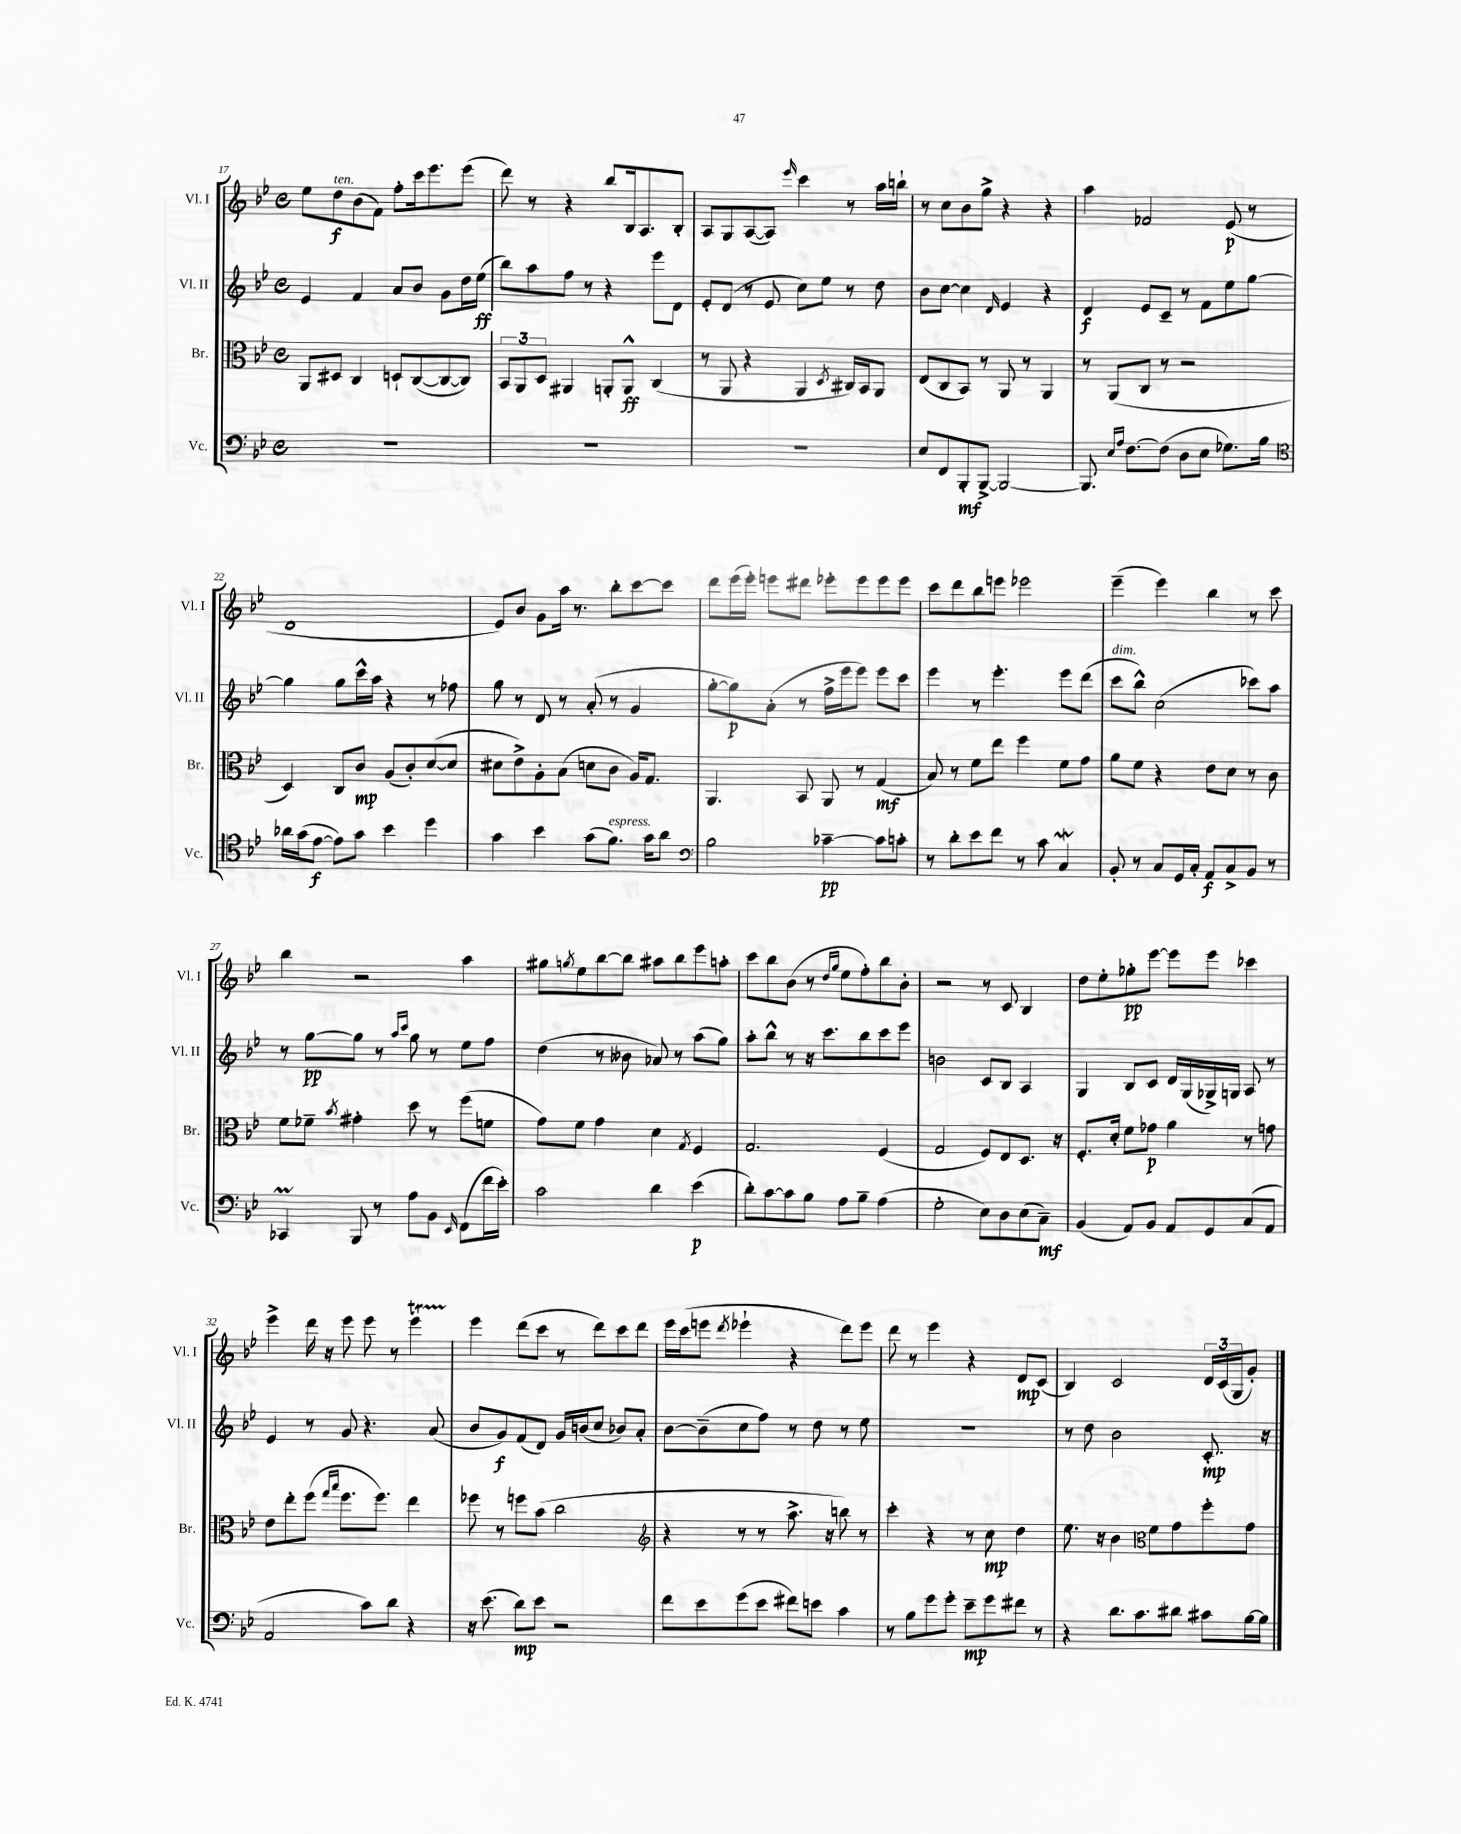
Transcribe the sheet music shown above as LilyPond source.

<<
\new StaffGroup <<
\new Staff = "s0" \with { instrumentName = "Vl. I" shortInstrumentName = "Vl. I" } {
    \clef treble \key bes \major \defaultTimeSignature \time 4/4
    ees''8 d''8\f^\markup { \italic "ten." } bes'8( f'8) f''8-. c'''16 ees'''8. ees'''8( |
    d'''8) r8 r4 bes''8 bes16 a8. bes8-. |
    a8 g8 a8~( a8) \grace { ees'''16 } c'''4 r8 a''16 b''16-! |
    r8 c''8 bes'8 g''8-> r4 r4 |
    a''4 fes'2 ees'8\p( r8 |
    d'1 |
    ees'8) bes'8 g'8 a''16 r8. bes''8-. c'''8~ c'''8 |
    d'''8 ees'''16( ees'''16-.) e'''8 dis'''8 ees'''8-. ees'''8 ees'''8 ees'''8 |
    c'''8 d'''8 bes''8 e'''8 ees'''2 |
    ees'''4--( ees'''4) bes''4 r8 c'''8 |
    bes''4 r2 a''4 |
    gis''8 \acciaccatura { g''8 } ees''8 bes''8~ bes''8 ais''8 bes''8 ees'''8 a''8-. |
    c'''8 bes''8 bes'8( r8 \grace { d''16 g''16 } ees''8 f''8-.) bes''8 bes'8-. |
    r2 r8 c'8 bes4 |
    d''8 ees''8-. ges''8-.\pp ees'''8~ ees'''8 ees'''8 ces'''4 |
    ees'''4-> d'''16 r16 ees'''8 ees'''8 r8 ees'''4\startTrillSpan |
    ees'''4\stopTrillSpan d'''8( c'''8 r8 d'''8) c'''8 d'''8 |
    ees'''16 c'''16( e'''8 \acciaccatura { d'''8 } ees'''4-! r4 d'''8) ees'''8 |
    d'''8 r8 ees'''4 r4 d'8\mp c'8( |
    bes4) c'2 \tuplet 3/2 { d'16 c'16( g16 } g'8-.) \bar "|." |
}
\new Staff = "s1" \with { instrumentName = "Vl. II" shortInstrumentName = "Vl. II" } {
    \clef treble \key bes \major \defaultTimeSignature \time 4/4
    ees'4 f'4 a'8 bes'8 g'8 d''16 ees''16\ff( |
    bes''8) a''8 f''8 r8 r4 ees'''8 d'8 |
    ees'8-. d'8( r8 ees'8 c''8) ees''8 r8 d''8 |
    bes'8 c''8~ c''4 \grace { d'16 } ees'4 r4 |
    d'4\f ees'8 c'8-- r8 f'8 ees''8 g''8~ |
    g''4 g''8 c'''16-^ a''16 r4 r8 fes''8 |
    g''8 r8 d'8 r8 a'8-.( r8 g'4 |
    g''8~-. g''8\p) a'8-.( r8 f''16-> ees'''16 ees'''8) ees'''8 c'''8 |
    ees'''4 r8 ees'''4.-. ees'''8 d'''8( |
    c'''8^\markup { \italic "dim." } bes''8-^) c''2( ces'''8) a''8 |
    r8 g''8~\pp g''8 r8 \grace { a''16 c'''16 } g''8 r8 ees''8 f''8 |
    d''4( r8 beses'8 aes'8) r8 a''8( g''8) |
    a''8-. bes''8-^ r8 r16 c'''8. bes''8 c'''8 ees'''8 |
    b'2 c'8 bes8 a4 |
    g4 bes8 c'8 d'16 g16( ges16->) g16 a8 r8 |
    ees'4 r8 g'8 r4. a'8( |
    bes'8 g'8\f) f'8( d'8) g'16 b'16( c''8 bes'8) a'8-. |
    bes'8~ bes'8--( c''8 f''8) r8 d''8 r8 ees''8 |
    R1 |
    r8 d''8 bes'2 c'8.-.\mp r16 \bar "|." |
}
\new Staff = "s2" \with { instrumentName = "Br." shortInstrumentName = "Br." } {
    \clef alto \key bes \major \defaultTimeSignature \time 4/4
    a,8 dis8 c4 d8-! c8~( c8~ c8) |
    \tuplet 3/2 { bes,8 a,8 d8 } ais,4 a,8-. a,8-^\ff c4( |
    r8 a,8 r4 a,4 \acciaccatura { d8 } cis16) bes,16 a,8 |
    ees8( c8 bes,8) r8 a,8 r8 a,4 |
    r8 a,8( c8 r8 r2 |
    d4) c8 c'8\mp a8( c'8-.) d'8~( d'8 |
    dis'8 ees'8->) a8-. bes8( d'8 c'8 a16) g8. |
    a,4. bes,8 a,8 r8 g4\mf( |
    bes8) r8 f'8 ees''8 f''4 f'8 g'8 |
    a'8 f'8 r4 ees'8 d'8 r8 c'8 |
    f'8 fes'8-- \acciaccatura { bes'8 } gis'4-. d''8 r8 f''8( f'8 |
    g'8) f'8 g'4 d'4 \acciaccatura { g8 } f4 |
    g2. f4( |
    g2 f8) ees8 d8. r16 |
    f8.-. d'16-. f'8 ges'8\p a'4 r8 g'8 |
    ees'8 ees''8-. f''8( \grace { g''16 bes''16 } f''8. f''8.) ees''4 |
    fes''8 r8 f''8 bes'8( c''2 |
    \clef treble r4 r8 r8 a''8.-> r16 b''8) r8 |
    c'''4-. r4 r8 c''8\mp d''4 |
    ees''8. r16 bes'4 \clef alto f'8 g'8 f''8-. g'8 \bar "|." |
}
\new Staff = "s3" \with { instrumentName = "Vc." shortInstrumentName = "Vc." } {
    \clef bass \key bes \major \defaultTimeSignature \time 4/4
    R1 |
    R1 |
    R1 |
    ees8 f,8 bes,,8-.\mf bes,,8~-> bes,,2~ |
    bes,,8. \grace { ees16 a16 } f8.~ f8( d8 ees8 ges8.) bes16 |
    \clef tenor aes'16 g'16( ees'8~\f ees'8) g'8 bes'4 d''4 |
    g'4 bes'4 g'8( f'8.^\markup { \italic "espress." }) g'16 a'8 |
    \clef bass bes2 ces'4~--\pp ces'8 c'8-. |
    r8 d'8-. ees'8 f'8 r8 c'8 c4\mordent |
    bes,8-. r8 c8 g,16 c16-. a,8\f c8-> bes,8 r8 |
    ces,4\prall bes,,8 r8 a8 bes,8 \grace { ees,16 } f,8( f'16 ees'16-.) |
    c'2 d'4 ees'4\p( |
    d'8-.) c'8~ c'8 bes8 a8 bes8-- a4( |
    g2-. ees8) d8 ees8( c8--\mf) |
    bes,4( a,8) bes,8 a,8 g,8 c8( a,8 |
    a,2 c'8) d'8 r4 |
    r16 ees'8.( d'8\mp) ees'8 r2 |
    f'8 ees'8 g'8( ees'8 fis'8) e'8 c'4 |
    r8 bes8 g'8 g'8-. ees'8--\mp g'8 fis'8 r8 |
    r4 d'8. c'8. dis'8 cis'8 bes16~ bes16 \bar "|." |
}
>>
>>
\layout { \context { \Score currentBarNumber = #17 } }
